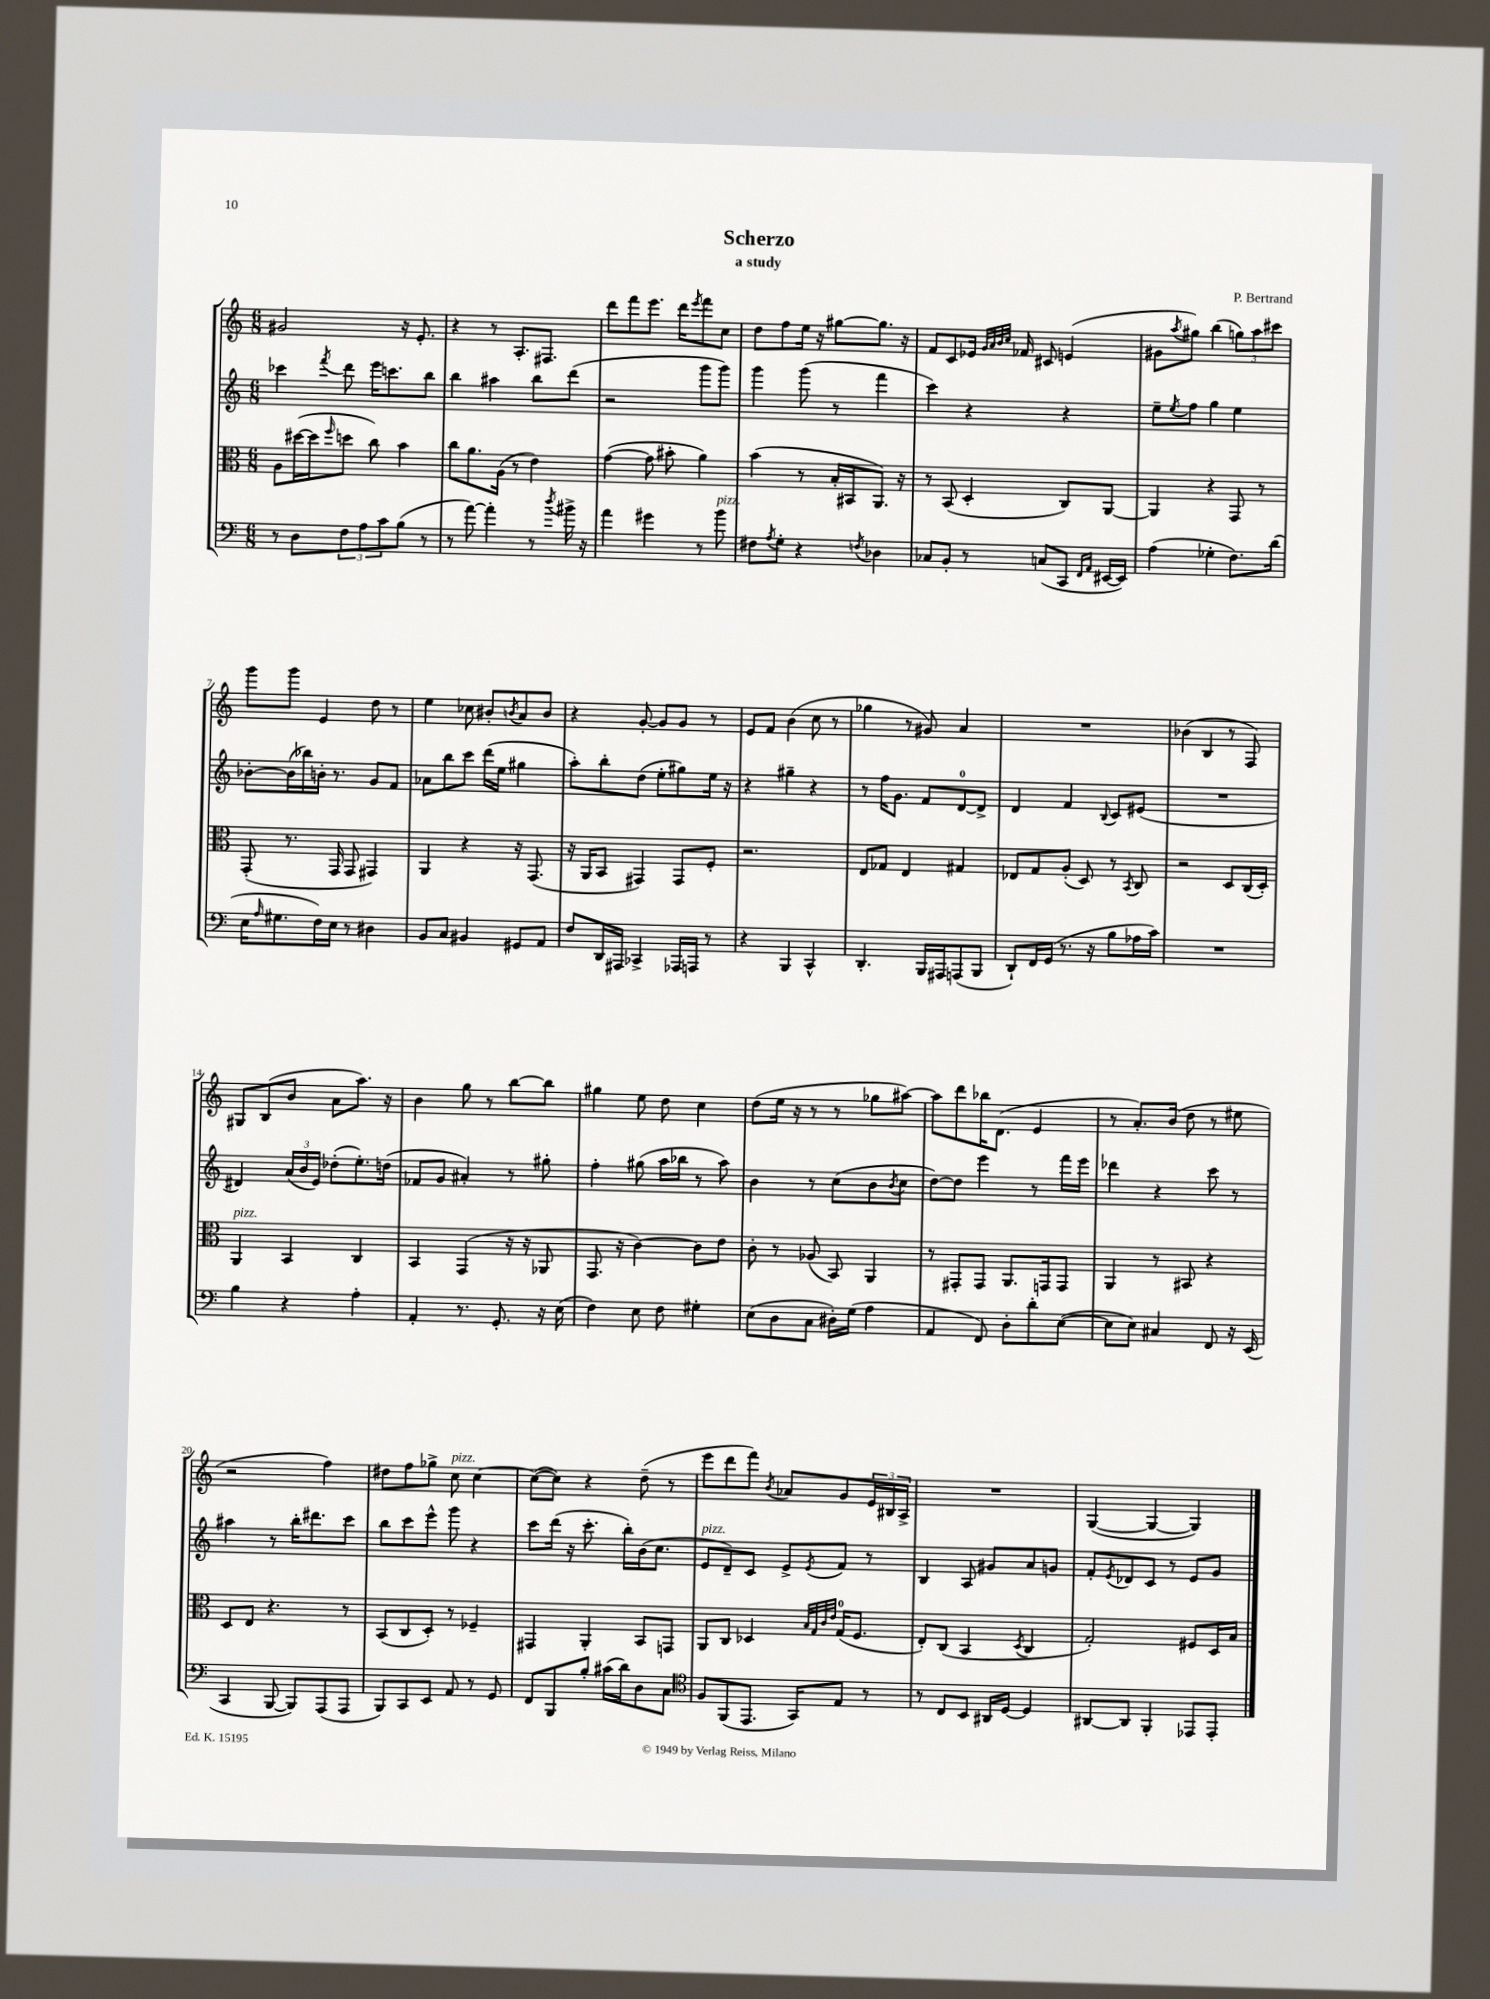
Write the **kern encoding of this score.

**kern	**kern	**kern	**kern
*staff4	*staff3	*staff2	*staff1
*clefF4	*clefC3	*clefG2	*clefG2
*k[]	*k[]	*k[]	*k[]
*M6/8	*M6/8	*M6/8	*M6/8
8r	8A	4ccc-	2g#
8D	([16dd#	.	.
.	16dd#]	.	.
.	16qqff	8qfff	.
12F	8dd	8ddd	.
12A	.	.	.
.	8cc)	16eee	.
12c	.	.	.
.	.	8.ccc	.
(8B	4b	.	16r
.	.	.	8.e'
8r	.	8bb	.
=	=	=	=
8r	8cc	4bb	4r
[8a)	8.a	.	.
4a']	.	4aa#	8r
.	(16A	.	.
.	8r	.	8.A'
8r	4e)	8bb	.
.	.	.	8.F#
8qdd	.	.	.
16b#^	.	(8ddd	.
16r	.	.	.
=	=	=	=
4a	([4g	2r	8ddd
.	.	.	8fff
4g#	8g]	.	8.eee
.	8b#'	.	.
.	.	.	16ddd
.	.	.	8qeee
8r	4a)	8ggg	8fff
8b	.	8ggg)	8cc
=	=	=	=
8F#	(4b	4ggg	8dd
8qA	.	.	.
8G'	.	.	8ff
4r	8r	(8ggg	16ee
.	.	.	16r
.	16B'	8r	[8gg#
.	16BB#	.	.
8qF	.	.	.
4D-	8.AA)	4fff	8.gg#]
.	16r	.	16r
=	=	=	=
8C-	8r	4ccc)	8f
8BB'	(8BB	.	8c
8r	4D'	4r	16e-
.	.	.	32qqg
.	.	.	32qqa
.	.	.	32qqb
.	.	.	32qqcc
.	.	.	16f-
(8C	.	.	8c#
8CC	8C)	4r	(4e
16qqFF	.	.	.
16qqAA	.	.	.
[16EE#	[8AA	.	.
16EE#])	.	.	.
=	=	=	=
(4A	4AA]	8ee~	8g#
.	.	8qee	8qaa
.	.	8ff	8gg#)
4G-'	4r	4gg	(4bb
8.F)	8GG	4ee	12gg)
.	.	.	12aa
.	8r	.	.
.	.	.	12ccc#
(16d	.	.	.
=	=	=	=
16E	(8GG'	[8b-'	8ggg
16qqA	.	.	.
8.G#	.	.	.
.	8.r	(16b-]	8ggg
.	.	16bb-)	.
16F)	.	16b'	4e
16E	16GG	8.r	.
8r	8GG	.	.
4D#	4GG#)	8g	8dd
.	.	8f	8r
=	=	=	=
8BB	4AA	8a-	4ee
8C	.	8bb	.
4BB#	4r	8ccc	8cc-
.	.	(16ddd	8b#'
.	.	16ee	.
.	.	.	8qb
8GG#	16r	4gg#	8a
.	(8.GG	.	.
8AA	.	.	8b
=	=	=	=
8F	16r	8aa')	4r
.	16AA	.	.
16DD	8BB	8bb'	.
16AAA#	.	.	.
4CC-^	4GG#)	(8dd	[8g'
.	.	8ee'	8g]
16AAA-	8GG#	8gg#)	8g
16AAA	.	.	.
8r	8F'	16ee	8r
.	.	16r	.
=	=	=	=
4r	2.r	4r	8e
.	.	.	8f
4BBB	.	4gg#~	(4b
4CC^^	.	4r	8cc
.	.	.	8r
=	=	=	=
4.DD'	8E	8r	4gg-
.	8G-	16ff	.
.	.	8.g	.
.	4E	.	8r
16BBB	.	8f	8g#)
16AAA#	.	.	.
(8AAA	4G#	[8d	4a
8BBB	.	8d^]	.
=	=	=	=
8DD`)	8E-	4d	2.r
16FF	8G	.	.
(16GG	.	.	.
8.r	(8A'	4f	.
.	8D)	.	.
16r	.	.	.
.	.	8qqB	.
8B	8r	8c	.
.	8qBB	.	.
16A-	8C	(8e#	.
16c)	.	.	.
=	=	=	=
2.r	2r	2.r	(4b-
.	.	.	4B
.	8D	.	8r
.	(16C	.	8F)
.	16D')	.	.
=	=	=	=
4B	4AA	4d#)	8G#
.	.	.	(8B
4r	4BB	(24a	8b
.	.	24b	.
.	.	24e)	.
.	.	(8dd-'	8a
4A'	4C	8.ee')	8.aa)
.	.	(16dd	16r
=	=	=	=
4AA'	4BB	8f-	4b
.	.	8g	.
8.r	(4GG	4a#')	8gg
.	.	.	8r
8.GG'	.	.	.
.	16r	8r	[8bb
.	16r	.	.
16r	8AA-	8gg#'	8bb]
(16E	.	.	.
=	=	=	=
4F)	8.GG	4ff'	4gg#
.	16r	.	.
8E	[4c)	(8gg#	8ee
8F	.	16aa	8dd
.	.	16bb-	.
4G#'	8c]	8r	4cc
.	8e	8aa)	.
=	=	=	=
(8E	8c'	4b	(8dd
8D	8r	.	16ee
.	.	.	16r
8C	(8A-	8r	8r
16D#')	8BB)	(8cc	8r
(16G	.	.	.
4A	4AA	8b	8gg-
.	.	8qb	.
.	.	8cc	[8aa#)
=	=	=	=
4AA	8r	[8dd)	8aa#]
.	8GG#'	8dd]	8ddd
8FF)	8GG#	4eee	16bb-
.	.	.	(8.d
8D'	8.AA	.	.
8d'	.	8r	4e
.	16GG	.	.
([8E	8GG	16fff	.
.	.	16eee	.
=	=	=	=
8E]	4AA	4ddd-	8r
8E)	.	.	8.a')
4C#	8r	4r	.
.	.	.	(16b
.	8BB#	.	8dd
8FF	4r	8ccc	8r
16r	.	8r	8ee#
(16EE	.	.	.
=	=	=	=
4CC	8D	4aa#	2r
.	8E	.	.
[8BBB	4.r	8r	.
8BBB])	.	16bb'	.
.	.	8.ddd#	.
(8AAA	.	.	4ff)
8AAA	8r	8ccc	.
=	=	=	=
8BBB)	(8BB	8bb	8dd#
8CC	8C	8ccc	8ff
8EE	8D')	8eee^^	8gg-^
8AA	8r	8ggg	8cc
8r	4F-~	4r	[4cc
8GG	.	.	.
=	=	=	=
8FF	4GG#	8ccc	(8cc_
8BBB	.	(16ddd	8cc])
.	.	16r	.
8B'	4AA'	8.ccc'	4r
(16c#	.	.	.
16d)	.	16bb')	.
8D	8BB	(16b	(8dd~
.	.	8.cc	.
8C	8GG	.	8r
=	=	=	=
*clefC4	*	*	*
8F	8AA	8e	8eee
(8FF	8C	8d~)	8ddd
8.EE	4D-	8c	8fff)
.	.	.	8qb
.	.	8e^	8a-
16GG)	.	.	.
.	32qqB	.	.
.	32qqG	.	.
.	32qqc	.	.
.	32qqe	8qe	.
8E	(16G	8f	8g
.	8.F	.	.
8r	.	8r	24e
.	.	.	24B#
.	.	.	24A^
=	=	=	=
8r	8E')	4B	2.r
8C	(8C	.	.
8BB	4BB	8A	.
16AA#	.	8g#	.
[16D	.	.	.
.	8qD	.	.
4D]	4C	8a	.
.	.	8g	.
=	=	=	=
[8AA#	2G')	8f'	([4G
.	.	8qe	.
8AA#]	.	8d-	.
4FF'	.	8c	4G_
.	.	8r	.
8EE-	8F#	8e	4G])
8EE-'	16D	8g	.
.	16B	.	.
==	==	==	==
*-	*-	*-	*-
